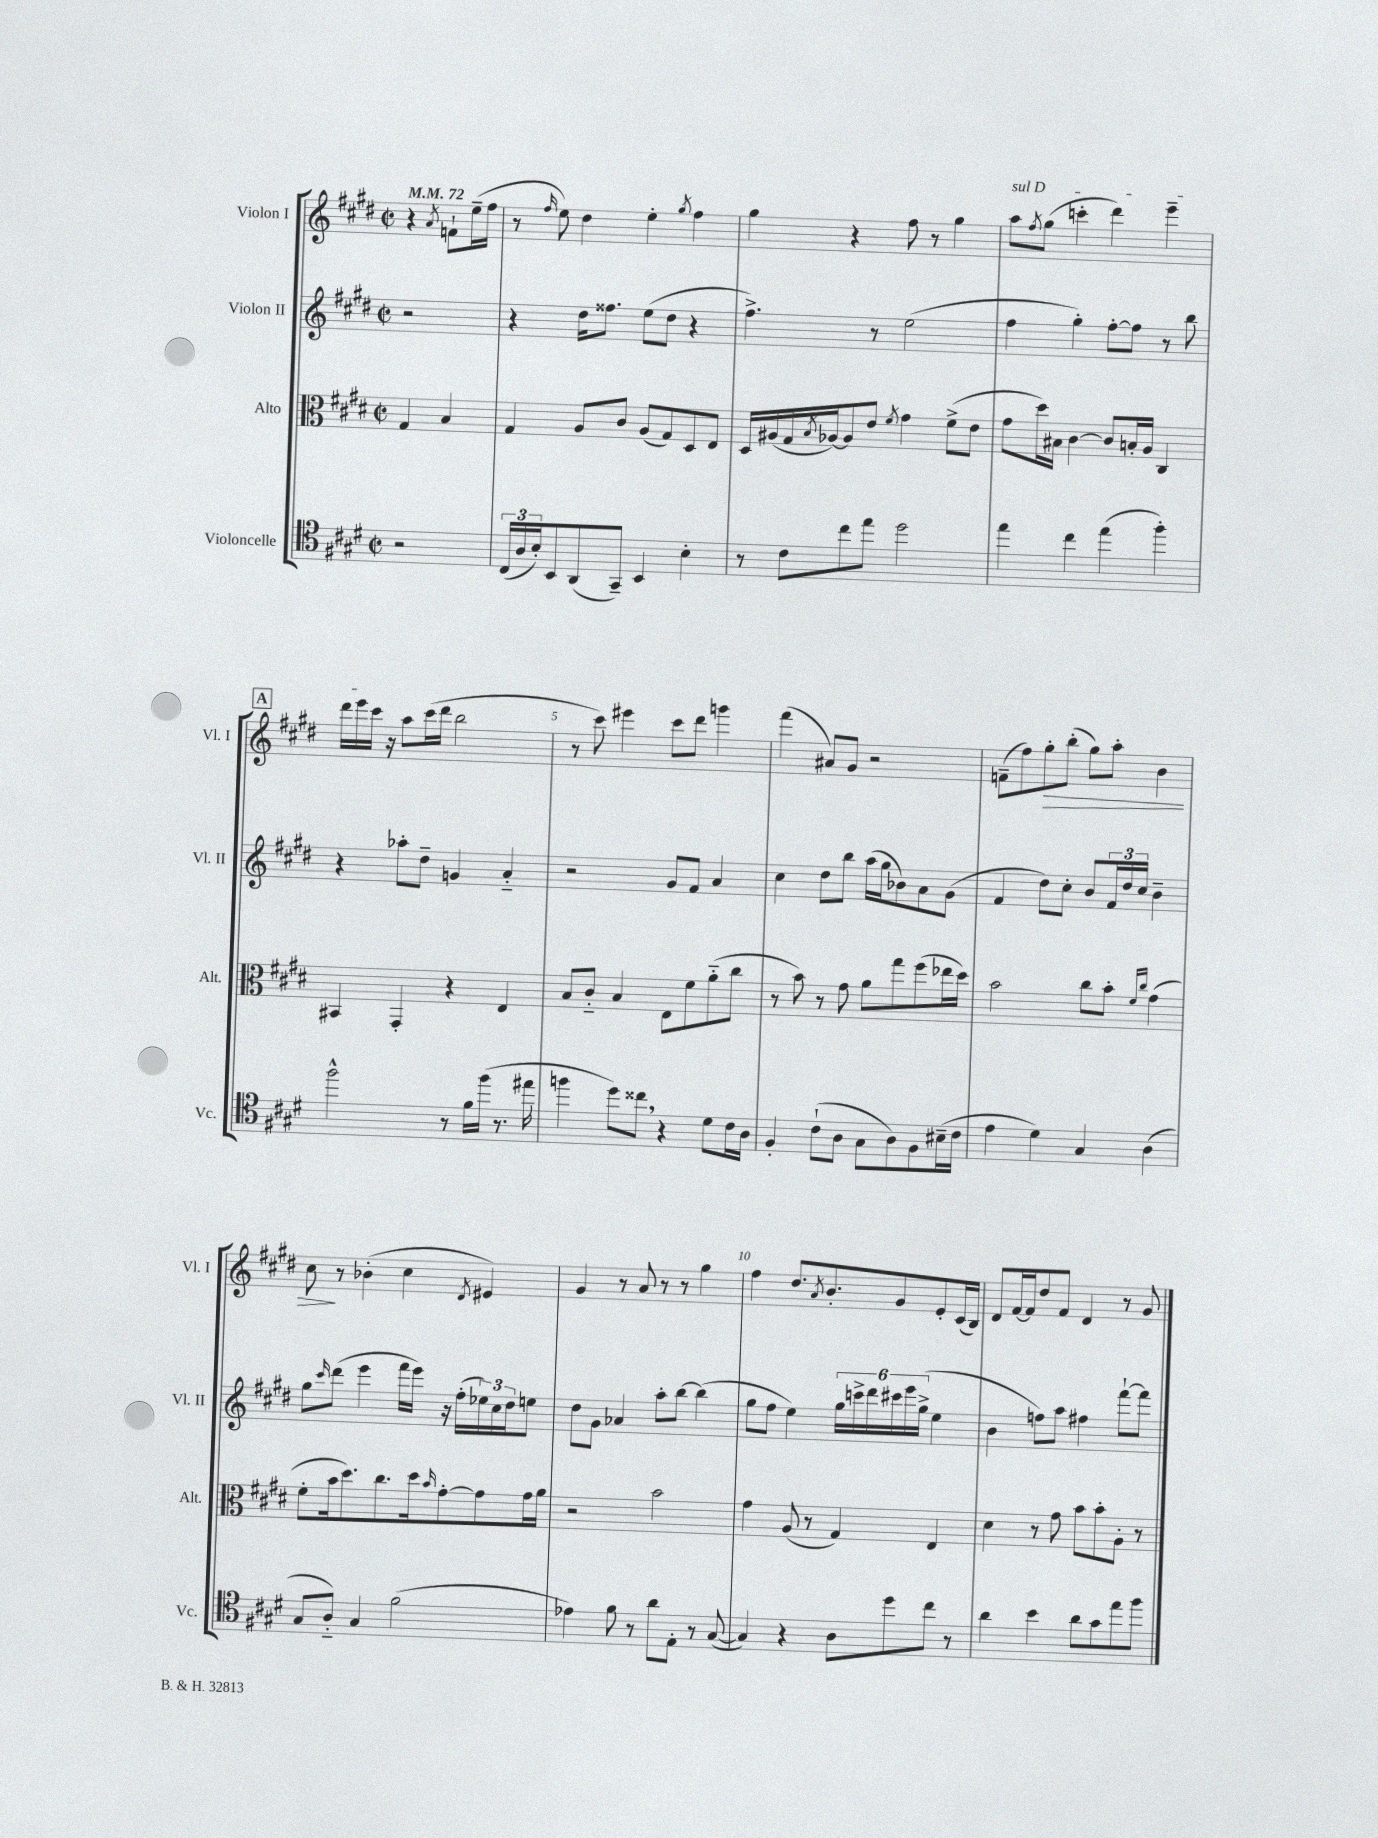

**kern	**kern	**kern	**kern
*staff4	*staff3	*staff2	*staff1
*clefC4	*clefC3	*clefG2	*clefG2
*k[f#c#g#d#]	*k[f#c#g#d#]	*k[f#c#g#d#]	*k[f#c#g#d#]
*M2/2	*M2/2	*M2/2	*M2/2
*met(c|)	*met(c|)	*met(c|)	*met(c|)
*MM72	*MM72	*MM72	*MM72
2r	4G#	2r	4r
.	.	.	8qa
.	4B	.	8f`
.	.	.	(16ee~
.	.	.	16ff#
=	=	=	=
(24C#	4G#	4r	8r
24A	.	.	.
24B')	.	.	.
.	.	.	16qqff#
8BB	.	.	8ee)
(8AA	8A	16dd#	4dd#
.	.	8.ff##	.
8GG#~)	8c#	.	.
4BB	(8A	(8ee	4ee'
.	8G#)	8dd#	.
.	.	.	8qgg#
4B'	8D#	4r	4ff#
.	8E	.	.
=	=	=	=
8r	16D#	4.ff#^)	4gg#
.	(16A#	.	.
8c#	16G#	.	.
.	8qB	.	.
.	[16A-)	.	.
8cc#	8A-]	.	4r
8ee	8e	8r	.
.	8qf#	.	.
2dd#	4g#	(2ee	8ff#
.	.	.	8r
.	(8f#^	.	4gg#
.	8e	.	.
=	=	=	=
4ee	8g#	4ff#	8aa
.	.	.	8qff#
.	16dd#)	.	(8gg#
.	16B#	.	.
4cc#	[4c#	4gg#')	4ccc'
(4ee	8c#]	[8ff#'	4ddd#)
.	16B'	8ff#]	.
.	16A	.	.
4ff#')	4C#	8r	4eee~
.	.	8bb	.
=	=	=	=
2ff#^^	4BB#	4r	16ddd#
.	.	.	16eee
.	.	.	16ccc#
.	.	.	16r
.	4GG#'	8aa-'	8aa
.	.	8dd#~	(16ccc#
.	.	.	16ddd#
8r	4r	4g	2bb
16f#	.	.	.
(16ff#	.	.	.
8.r	4E	4a'~	.
16ee#	.	.	.
=	=	=	=
4ff	8B	2r	8r
.	8c#'~	.	8ccc#)
8dd#)	4B	.	4eee#
8cc##	.	.	.
4r	8E	8g#	8ccc#
.	8f#	8f#	8ddd#
8d#	(8a'~	4a	4ggg
16c#	8cc#	.	.
16A	.	.	.
=	=	=	=
4F#'	8r	4cc#	(4fff#
.	8b)	.	.
(8c#`	8r	8dd#	8a#)
8A	8g#	8bb	8g#
8G#	8a	(16aa	2r
.	.	16gg#	.
8A)	8gg#	8b-)	.
8F#	(8ff#	8a	.
(16B#~	16ee-	(8g#	.
16c#	16dd#)	.	.
=	=	=	=
4e	2b	4f#	(8f~
.	.	.	8ff#)
4d#)	.	8dd#)	8gg#'
.	.	8cc#'	(8bb'
4G#	8cc#	8b	8gg#)
.	8b'	24f#	8aa'
.	.	24dd#	.
.	.	24cc#	.
.	16qqf#	.	.
.	16qqcc#	.	.
(4A	(4g#	4b~	4b
=	=	=	=
8G#	8f#'	8gg#	8cc#
.	.	16qqccc#	.
8A'~)	16b	(8ddd#	8r
.	8.dd#)	.	.
4G#	.	4eee	(4b-'
.	8.cc#	.	.
(2f#	.	16fff#	4cc#
.	16dd#	16eee)	.
.	16qqb	.	.
.	[8g#'	16r	.
.	.	(16ff#'	.
.	.	.	8qd#
.	8g#]	24ee-)	4e#)
.	.	24cc#	.
.	.	24dd#	.
.	16g#	8ee	.
.	16a	.	.
=	=	=	=
4e-)	2r	8dd#	4g#
.	.	8g#	.
8f#	.	4a-	8r
8r	.	.	8a
8a	2b	8aa'	8r
8E'	.	[8bb	8r
8r	.	(4bb]	4gg#
([8G#	.	.	.
=	=	=	=
4G#])	4g#	8gg#	4ff#
.	.	8ff#	.
4r	(8A	4ee)	8.dd#
.	8r	.	.
.	.	.	8qa
.	.	.	8.b'
8A	4G#)	24gg#	.
.	.	24ccc^	.
.	.	24ddd#	.
8dd#	.	24ccc#	8g#
.	.	24eee	.
.	.	(24gg#^	.
8cc#	4E	4ee	8e'
8r	.	.	(16c#
.	.	.	16B)
=	=	=	=
4a	4d#	4b	8d#
.	.	.	[16f#
.	.	.	16f#]
4b	8r	8ff)	8dd#
.	8g#	8aa	8f#
8a	8b	4ff#	4d#
8g#	8b'	.	.
8ee	8A'	[8fff#`	8r
8ff#	8r	8fff#]	8g#
==	==	==	==
*-	*-	*-	*-
